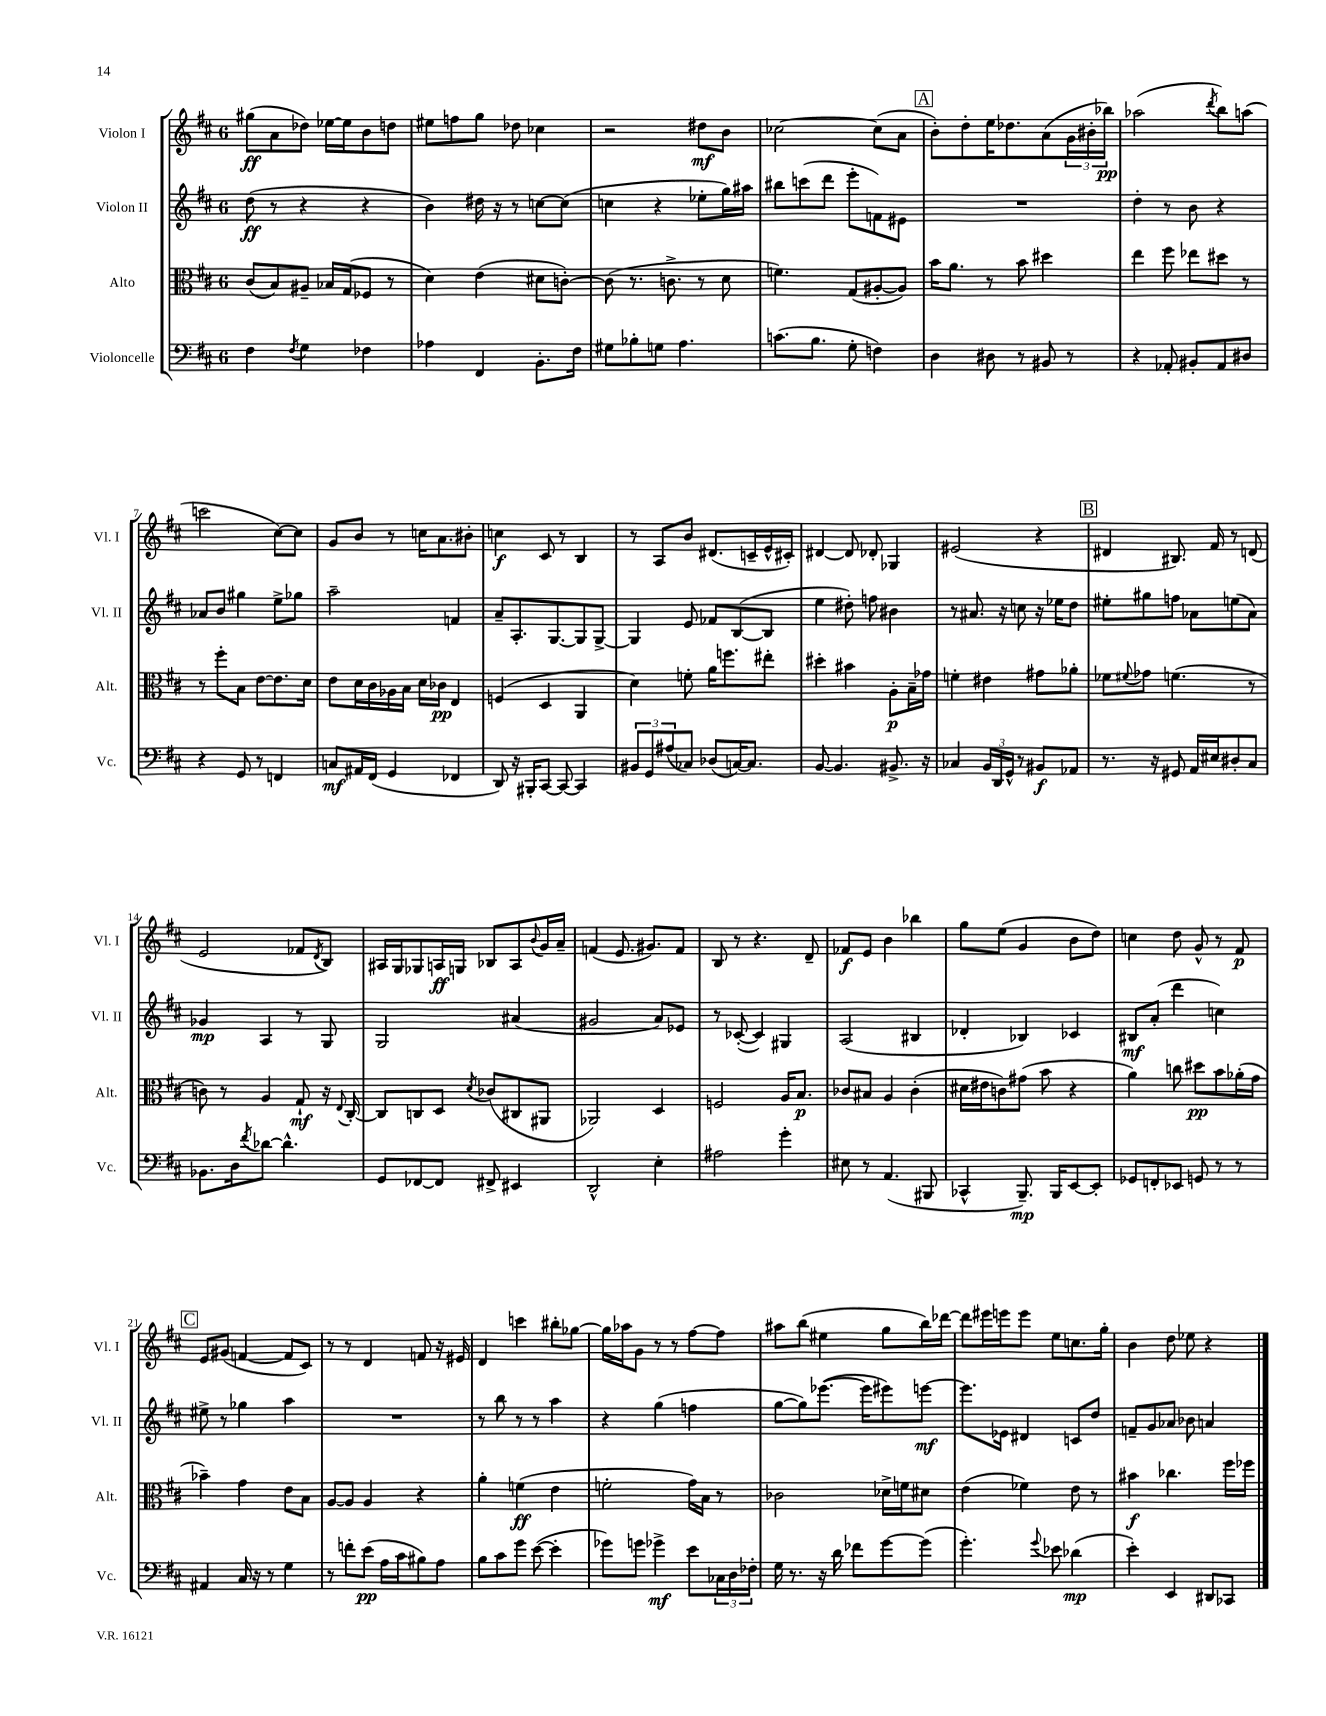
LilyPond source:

<<
\new StaffGroup <<
\new Staff = "s0" \with { instrumentName = "Violon I" shortInstrumentName = "Vl. I" } {
    \clef treble \key d \major \once \override Staff.TimeSignature.style = #'single-digit \time 6/8
    gis''8\ff( a'8 des''8) ees''16~ ees''16 b'8 d''8 |
    eis''8 f''8 g''8 des''8 ces''4 |
    r2 dis''8\mf b'8 |
    ces''2~ ces''8( a'8 |
    \mark \markup { \box "A" } b'8-.) d''8-. e''16 des''8. a'8( \tuplet 3/2 { g'16 bis'16-. bes''16\pp) } |
    aes''2( \acciaccatura { d'''8 } b''8) a''8( |
    c'''2 cis''8~) cis''8 |
    g'8 b'8 r8 c''16 a'8. bis'8-. |
    c''4\f cis'8 r8 b4 |
    r8 a8 b'8 dis'8.( c'16-- e'16-^ cis'16-.) |
    dis'4~ dis'8 des'8-. ges4 |
    eis'2( r4 |
    \mark \markup { \box "B" } dis'4 bis8.) fis'16 r8 d'8( |
    e'2 fes'8 \acciaccatura { d'8 } b8) |
    ais16 g16 ges8 a16\ff g16 bes8 a8 \appoggiatura { b'8 } g'16 a'16-- |
    f'4( e'8. gis'8.) f'8 |
    b8 r8 r4. d'8-- |
    fes'8\f e'8 b'4 bes''4 |
    g''8 e''8( g'4 b'8 d''8) |
    c''4 d''8 g'8-^ r8 fis'8\p |
    \mark \markup { \box "C" } e'8 gis'8( f'4~ f'8 cis'8) |
    r8 r8 d'4 f'8 r16 eis'16 |
    d'4 c'''4 bis''8-. ges''8~ |
    ges''16 aes''16 g'8 r8 r8 fis''8~ fis''8 |
    ais''8 b''8( eis''4 g''8 b''16) des'''16~ |
    des'''8 eis'''16 e'''16 e'''8 e''8 c''8. g''16-. |
    b'4 d''8 ees''8 r4 \bar "|." |
}
\new Staff = "s1" \with { instrumentName = "Violon II" shortInstrumentName = "Vl. II" } {
    \clef treble \key d \major \once \override Staff.TimeSignature.style = #'single-digit \time 6/8
    d''8\ff( r8 r4 r4 |
    b'4) dis''16 r16 r8 c''8~ c''8( |
    c''4 r4 ees''8-. g''16) ais''16 |
    bis''8 c'''8( d'''8 e'''8-. f'8) eis'8 |
    \mark \markup { \box "A" } R2. |
    d''4-. r8 b'8 r4 |
    aes'8 b'8 gis''4 e''8-> ges''8 |
    a''2-- f'4 |
    a'8-- a8.-. g8.~ g8 g8~-> |
    g4 e'8 fes'8 b8~( b8 |
    e''4 dis''8-.) f''8 bis'4 |
    r8 ais'8. r16 c''8 r16 ees''16 d''8 |
    \mark \markup { \box "B" } eis''8-. gis''8 f''8 aes'8 e''8( aes'8) |
    ges'4\mp a4 r8 g8 |
    g2 ais'4( |
    gis'2 a'8) ees'8 |
    r8 ces'8~-.( ces'4) gis4 |
    a2( bis4 |
    des'4-. bes4) ces'4 |
    bis8\mf a'8-.( d'''4 c''4) |
    \mark \markup { \box "C" } eis''8-> r8 ges''4 a''4 |
    R2. |
    r8 b''8 r8 r8 a''4 |
    r4 g''4( f''4 |
    g''8~ g''8) ees'''8.~( ees'''16 eis'''8) e'''8~\mf |
    e'''8. ees'16 dis'4 c'8 d''8 |
    f'8-- g'8 aes'8 bes'8 a'4 \bar "|." |
}
\new Staff = "s2" \with { instrumentName = "Alto" shortInstrumentName = "Alt." } {
    \clef alto \key d \major \once \override Staff.TimeSignature.style = #'single-digit \time 6/8
    cis'8( b8) ais8-- bes16 g16( fes8 r8 |
    d'4) e'4( dis'8 c'8~-.) |
    c'8( r8. c'8.-> r8 d'8 |
    f'4.) g8( ais8~-. ais8) |
    \mark \markup { \box "A" } b'16 a'8. r8 b'8 dis''4 |
    e''4 fis''8 ees''8 dis''8 r8 |
    r8 fis''8-. b8 e'8~ e'8. d'16 |
    e'8 d'16 cis'16 aes16 b16 d'16 ces'16\pp e4 |
    f4( d4 a,4 |
    d'4) f'8-. a'16 f''8. eis''8-. |
    dis''4-. bis'4 a8-.\p b16-- ges'16 |
    f'4-. eis'4 gis'8 aes'8-. |
    \mark \markup { \box "B" } fes'8 \appoggiatura { fis'8 } ges'8 f'4.( r8 |
    c'8) r8 a4 g8-!\mf r16 \appoggiatura { e8 } cis16~-. |
    cis8 c8 d8 \acciaccatura { d'8 } ces'8( cis8 ais,8 |
    aes,2) d4 |
    f2 a16 b8.\p |
    ces'8 bis8 a4 ces'4-.( |
    dis'16 eis'16 c'8) gis'8( b'8 r4 |
    a'4) c''8 dis''8\pp b'8 aes'16-.( g'16 |
    \mark \markup { \box "C" } bes'4--) g'4 e'8 b8 |
    a8~ a8 a4 r4 |
    a'4-. f'4\ff( e'4 |
    f'2-. g'16) b16 r8 |
    ces'2 des'16-> f'16 dis'8 |
    e'4( fes'4) e'8 r8 |
    bis'4\f ces''4. fis''16 fes''16 \bar "|." |
}
\new Staff = "s3" \with { instrumentName = "Violoncelle" shortInstrumentName = "Vc." } {
    \clef bass \key d \major \once \override Staff.TimeSignature.style = #'single-digit \time 6/8
    fis4 \acciaccatura { fis8 } g4 fes4 |
    aes4 fis,4 b,8.-. fis16 |
    gis8 bes8-. g8 a4. |
    c'8.( b8. g8-. f4) |
    \mark \markup { \box "A" } d4 dis8 r8 bis,8 r8 |
    r4 aes,8-. bis,8-. aes,8 dis8 |
    r4 g,8 r8 f,4 |
    c8\mf ais,16 fis,16( g,4 fes,4 |
    d,8) r16 bis,,16-. cis,8~ cis,8~ cis,4 |
    \tuplet 3/2 { bis,8 g,8 ais8( } ces8) des8( c16~) c8. |
    b,8~ b,4. bis,8.-> r16 |
    ces4 \tuplet 3/2 { b,16 d,16 g,16-^ } r8 bis,8\f aes,8 |
    \mark \markup { \box "B" } r8. r16 gis,8 a,16 eis16 dis8-. cis8 |
    bes,8. d16 \acciaccatura { fis'8 } des'8~ des'4.-^ |
    g,8 fes,8~ fes,8 fis,8-> eis,4 |
    d,2-^ e4-. |
    ais2 g'4-. |
    eis8 r8 a,4.( bis,,8 |
    ces,4-^ b,,8.--\mp) b,,16 e,8~ e,8-. |
    ges,8 f,8-. ees,8 g,8 r8 r8 |
    \mark \markup { \box "C" } ais,4 cis16 r16 r8 g4 |
    r8 f'8-. e'8\pp( a16 cis'16 bis8) a8 |
    b8 cis'8 g'8 e'8~( e'4-. |
    ges'8) g'8 ges'4->\mf e'8 \tuplet 3/2 { ces16 d16 fes16-. } |
    g16 r8. r16 d'16 fes'8 g'8~ g'8( |
    g'4.-.) \appoggiatura { g'8 } ees'8 des'4\mp( |
    e'4-.) e,4 dis,8 ces,8 \bar "|." |
}
>>
>>
